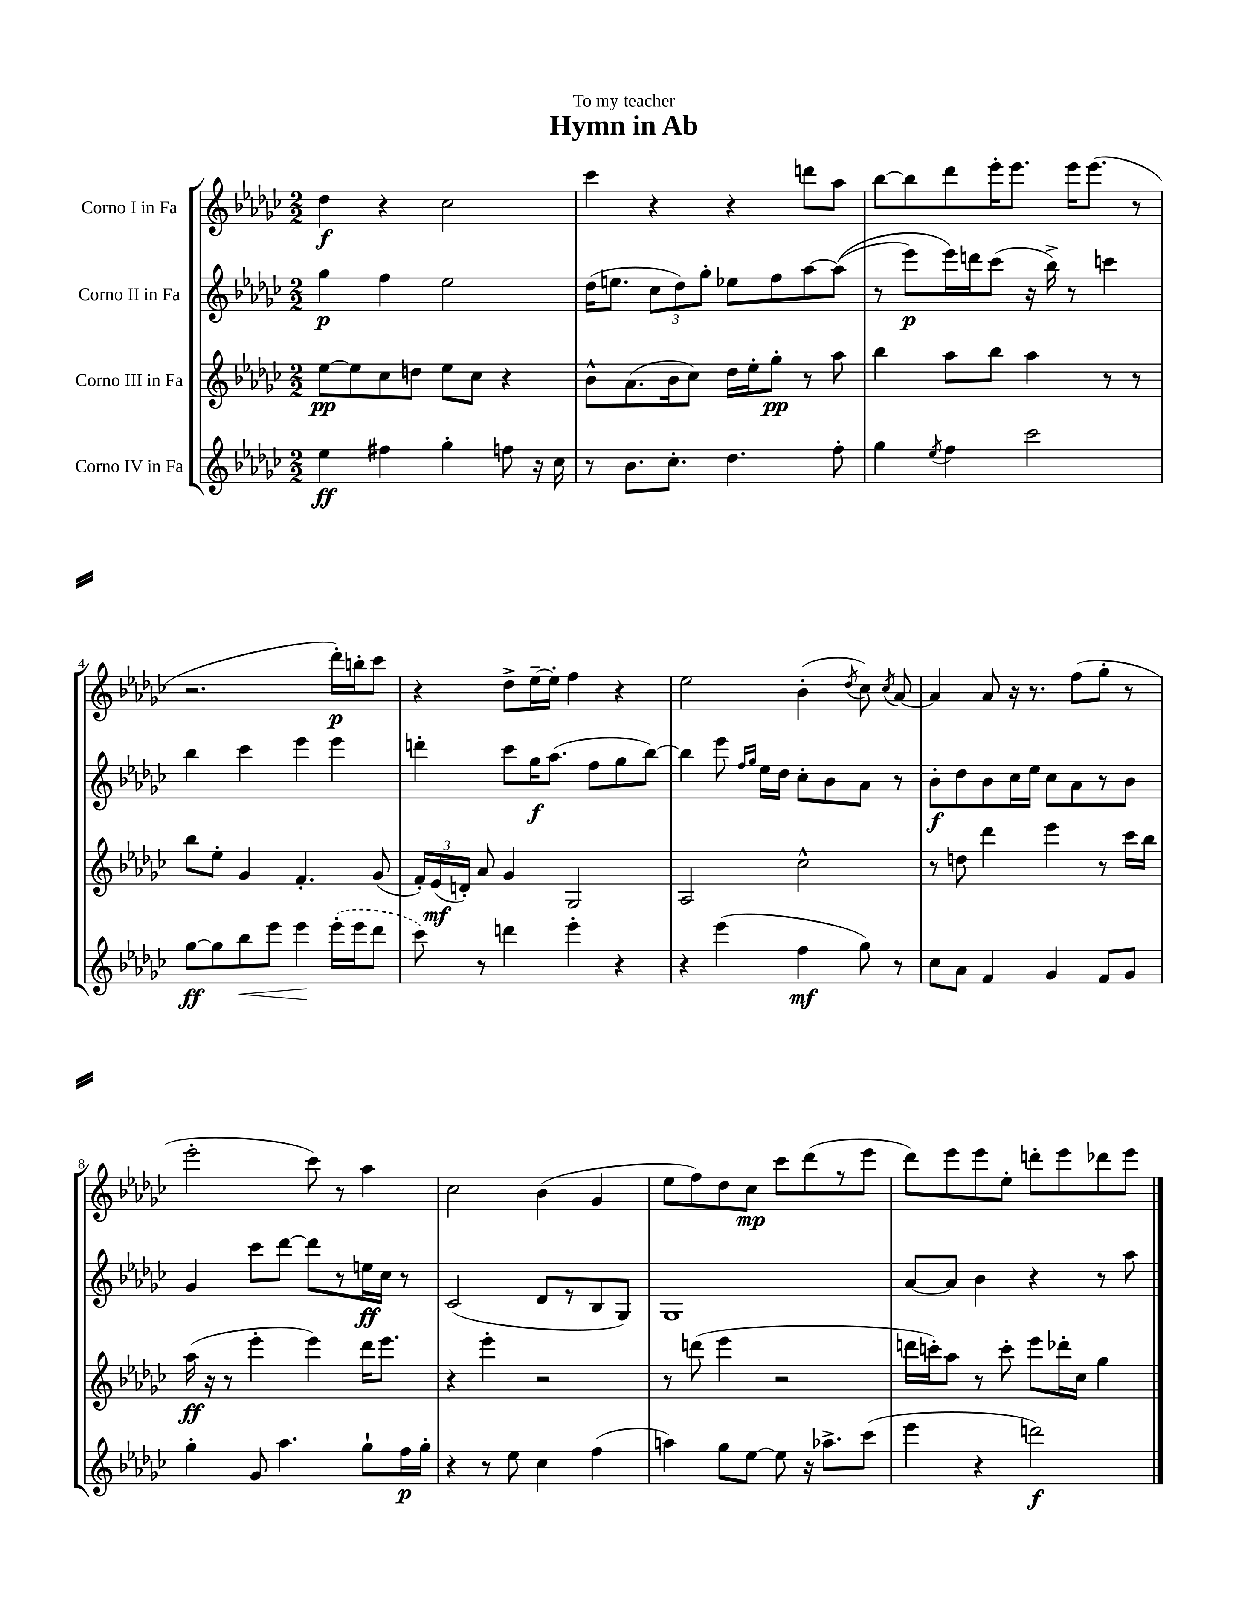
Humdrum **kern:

**kern	**kern	**kern	**kern
*staff4	*staff3	*staff2	*staff1
*clefG2	*clefG2	*clefG2	*clefG2
*k[b-e-a-d-g-c-]	*k[b-e-a-d-g-c-]	*k[b-e-a-d-g-c-]	*k[b-e-a-d-g-c-]
*M2/2	*M2/2	*M2/2	*M2/2
4ee-	[8ee-	4gg-	4dd-
.	8ee-]	.	.
4ff#	8cc-	4ff	4r
.	8dd	.	.
4gg-'	8ee-	2ee-	2cc-
.	8cc-	.	.
8ff	4r	.	.
16r	.	.	.
16cc-	.	.	.
=	=	=	=
8r	8b-^^	(16dd-	4ccc-
.	.	8.ee	.
8.b-	(8.a-	.	.
.	.	12cc-	4r
8.cc-'	16b-	.	.
.	.	12dd-)	.
.	8cc-)	.	.
.	.	12gg-'	.
4.dd-	16dd-	8ee-	4r
.	16ee-'	.	.
.	8gg-'	8ff	.
.	8r	[8aa-	8ddd
8ff'	8aa-	&((8aa-]	8aa-
=	=	=	=
4gg-	4bb-	8r	[8bb-
.	.	8eee-)	8bb-]
8qee-	.	.	.
4ff	8aa-	16eee-&)	8ddd-
.	.	16ddd	.
.	8bb-	(8ccc-	16eee-'
.	.	.	8.eee-
2ccc-	4aa-	16r	.
.	.	16bb-^)	.
.	.	8r	16eee-
.	.	.	(8.eee-
.	8r	4ccc	.
.	8r	.	8r
=	=	=	=
[8gg-	8bb-	4bb-	2.r
8gg-]	8ee-'	.	.
8bb-	4g-	4ccc-	.
8eee-	.	.	.
4eee-	4.f'	4eee-	.
(16eee-'	.	4eee-	16ddd-')
16eee-	.	.	16bb'
8ddd-	(8g-	.	8ccc-
=	=	=	=
8ccc-)	24f')	4ddd'	4r
.	(24e-	.	.
.	24d')	.	.
8r	8a-	.	.
4ddd	4g-	8ccc-	8dd-^
.	.	16gg-	[16ee-~
.	.	(8.aa-	16ee-']
4eee-'	2G-	.	4ff
.	.	8ff	.
4r	.	8gg-	4r
.	.	[8bb-)	.
=	=	=	=
4r	2A-	4bb-]	2ee-
(4eee-	.	8eee-	.
.	.	16qqff	.
.	.	16qqgg-	.
.	.	16ee-	.
.	.	16dd-	.
4ff	2cc-^^	8cc-'	(4b-'
.	.	8b-	.
.	.	.	8qdd-
8gg-)	.	8a-	8cc-)
.	.	.	8qcc-
8r	.	8r	[8a-
=	=	=	=
8cc-	8r	8b-'	4a-]
8a-	8dd	8dd-	.
4f	4ddd-	8b-	8a-
.	.	16cc-	16r
.	.	16ee-	8.r
4g-	4eee-	8cc-	.
.	.	8a-	(8ff
8f	8r	8r	8gg-'
8g-	16ccc-	8b-	8r
.	16bb-	.	.
=	=	=	=
4gg-'	(16aa-	4g-	2eee-'
.	16r	.	.
.	8r	.	.
8g-	4eee-'	8ccc-	.
4.aa-	.	[8ddd-	.
.	4eee-)	8ddd-]	8ccc-)
.	.	8r	8r
8gg-`	16ddd-	16ee	4aa-
.	8.eee-	16cc-	.
16ff	.	8r	.
16gg-'	.	.	.
=	=	=	=
4r	4r	(2c-	2cc-
8r	4eee-'	.	.
8ee-	.	.	.
4cc-	2r	8d-	(4b-
.	.	8r	.
(4ff	.	8B-	4g-
.	.	8G-)	.
=	=	=	=
4aa)	8r	1G-	8ee-
.	(8ddd	.	8ff)
8gg-	4eee-	.	8dd-
[8ee-	.	.	8cc-
8ee-]	2r	.	8ccc-
16r	.	.	(8ddd-
8.aa-^	.	.	.
.	.	.	8r
(8ccc-	.	.	8eee-
=	=	=	=
4eee-	16ddd	[8a-	8ddd-)
.	16ccc')	.	.
.	8aa-	8a-]	8eee-
4r	8r	4b-	8eee-
.	8ccc'	.	8ee-'
2ddd)	8eee-	4r	8ddd'
.	16ddd-'	.	8eee-
.	16cc-	.	.
.	4gg-	8r	8ddd-
.	.	8aa-	8eee-
==	==	==	==
*-	*-	*-	*-
